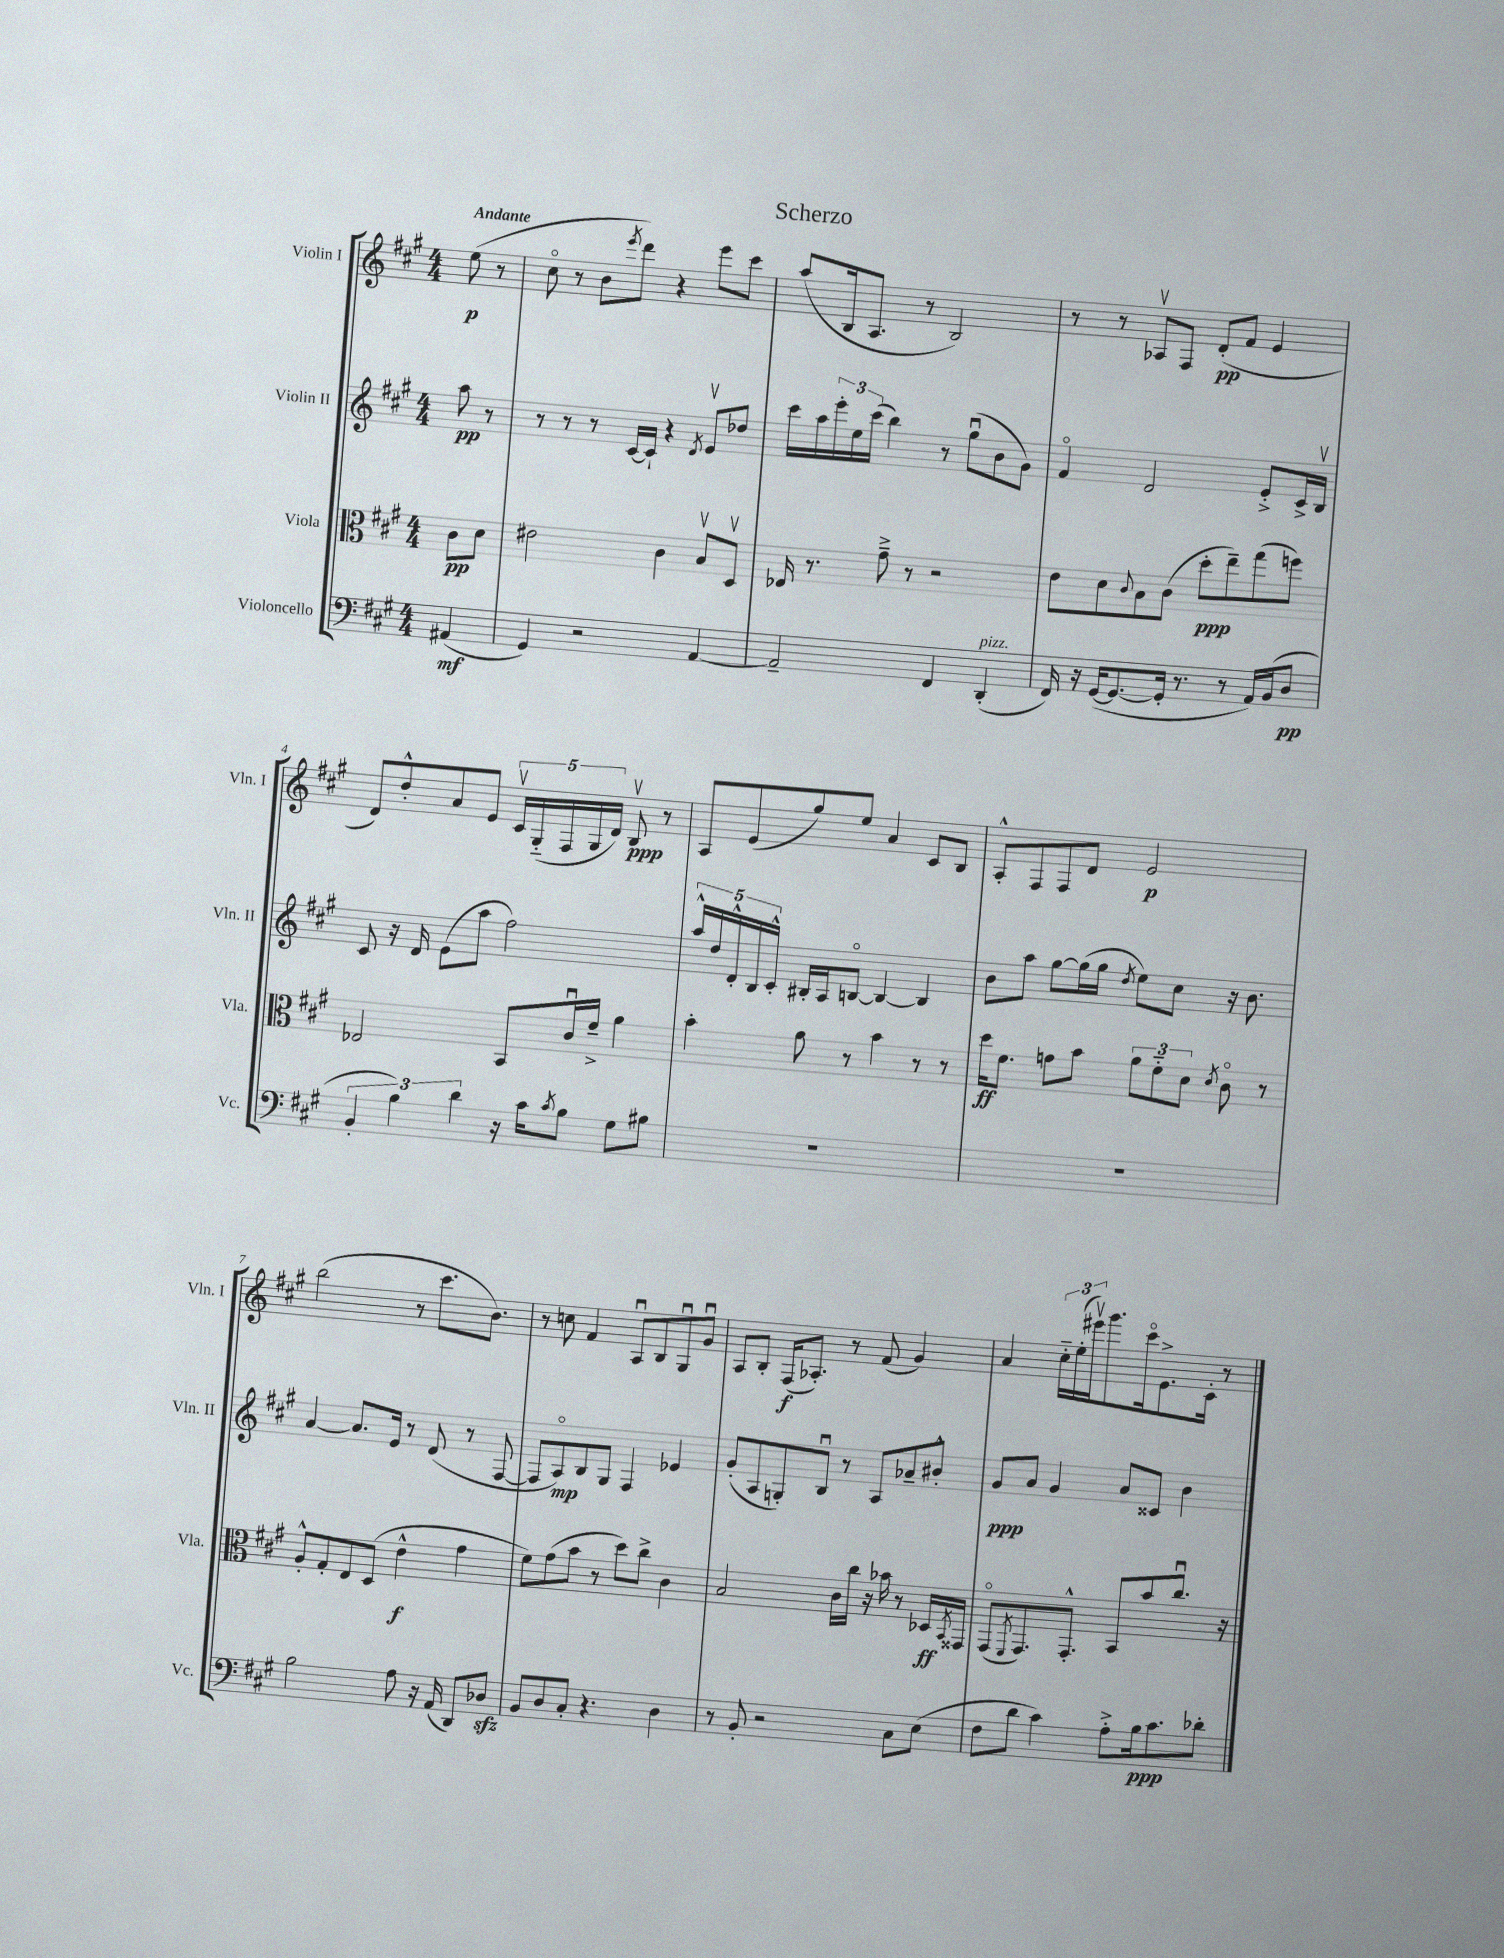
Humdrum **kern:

**kern	**kern	**kern	**kern
*staff4	*staff3	*staff2	*staff1
*clefF4	*clefC3	*clefG2	*clefG2
*k[f#c#g#]	*k[f#c#g#]	*k[f#c#g#]	*k[f#c#g#]
*M4/4	*M4/4	*M4/4	*M4/4
(4AA#	8c#	8aa	(8ee
.	8d	8r	8r
=	=	=	=
4GG#)	2e#	8r	8cc#o
.	.	8r	8r
2r	.	8r	8b
.	.	.	8qeee
.	.	[16c#	8ddd)
.	.	16c#`]	.
.	4c#	4r	4r
.	.	8qd	.
[4AA	8Bv	8ev	8eee
.	8Dv	8dd-	8ccc#
=	=	=	=
2AA~]	16E-	16ccc#	(8aa
.	8.r	16aa	.
.	.	24eee'	16B
.	.	24ee	.
.	.	.	8.A
.	.	(24ccc#	.
.	8g#~^	4bb)	.
.	8r	.	8r
4FF#	2r	8r	2B)
.	.	(8gg#u	.
(4DD'	.	8b	.
.	.	8g#)	.
=	=	=	=
16FF#)	8e	4f#o	8r
16r	.	.	.
([16GG#	8d	.	8r
8.GG#_	.	.	.
.	8qqc#	.	.
.	8B	2d	8A-v
16GG#']	(8c#	.	8F#
8.r	.	.	.
.	8dd'	.	(8d'
8r	8ee~)	.	8f#
16AA)	(8gg#	8e'^	4e
(16BB	.	.	.
8D	8ff)	16c#^	.
.	.	16Bv	.
=	=	=	=
6BB'	2E-	8c#	8d)
.	.	16r	8dd'^^
6B)	.	.	.
.	.	16d	.
.	.	(8e	8a
6d	.	.	.
.	.	8aa	8e
16r	8BB	2ff#)	20c#v
.	.	.	(20G#'~
16c#	.	.	.
.	.	.	20F#
8qc#	.	.	.
8B	16c#u	.	.
.	.	.	20G#
.	16f#~^	.	.
.	.	.	20d)
8G#	4a	.	8Bv
8B#	.	.	8r
=	=	=	=
1r	4b'	20aa^^	8A
.	.	20dd	.
.	.	20d'^^	.
.	.	.	(8e
.	.	20B	.
.	.	20c#'^^	.
.	8a	16B#'	8gg#)
.	.	16A	.
.	8r	[8Bo	8ee
.	4b	4B_	4a
.	8r	4B]	8c#
.	8r	.	8B
=	=	=	=
1r	16dd	8b	8A'^^
.	8.f#	.	.
.	.	8aa	8F#
.	8g	[8gg#	8F#
.	8b	(16gg#]	8d
.	.	16gg#	.
.	.	8qdd	.
.	12a	8ee)	2e
.	12f#'~	.	.
.	.	8cc#	.
.	12d	.	.
.	8qd	.	.
.	8c#o	16r	.
.	.	8.b	.
.	8r	.	.
=	=	=	=
2B	8A'^^	[4a	(2bb
.	8G#'	.	.
.	8E	8.a]	.
.	(8D	.	.
.	.	16e	.
8A	4e^^	8r	8r
16r	.	(8d	8.ccc#
(16AA	.	.	.
8DD)	4g#	8r	.
.	.	.	8.b)
8D-	.	[8F#	.
=	=	=	=
8BB	8f#)	8F#]	8r
8D	(8g#	8Ao)	8cc
8C#'	8b	8B	4f#
4.r	8r	8G#	.
.	8dd)	4F#	8Au
.	8cc#^	.	8B
4D	4c#	4e-	8G#u
.	.	.	8g#u
=	=	=	=
8r	2B	(8g#'	8A
8BB'	.	8A	8B'
2r	.	8G')	(16F#
.	.	.	8.A-')
.	.	8Bu	.
.	16c#	8r	8r
.	16cc#	.	.
.	16r	8A	(8f#
.	16b-	.	.
8C#	8r	8a-~	4g#)
(8E	16D-	8b#'^^	.
.	8qBB	.	.
.	16GG##	.	.
=	=	=	=
8F#	(8GG#o	8g#	4a
.	8qFF#	.	.
8d	8.GG#)	8a	.
4c#)	.	4g#	24cc#'~
.	.	.	(24ee'
.	8.GG#'^^	.	.
.	.	.	24eee#v)
.	.	.	8.ggg#
8A'^	8BB	8a	.
.	.	.	16ccc#o
16B	8b	8c##	8.e^
8.c#	.	.	.
.	8.cc#u	4b	.
.	.	.	16c#'
8d-'	.	.	8r
.	16r	.	.
==	==	==	==
*-	*-	*-	*-
